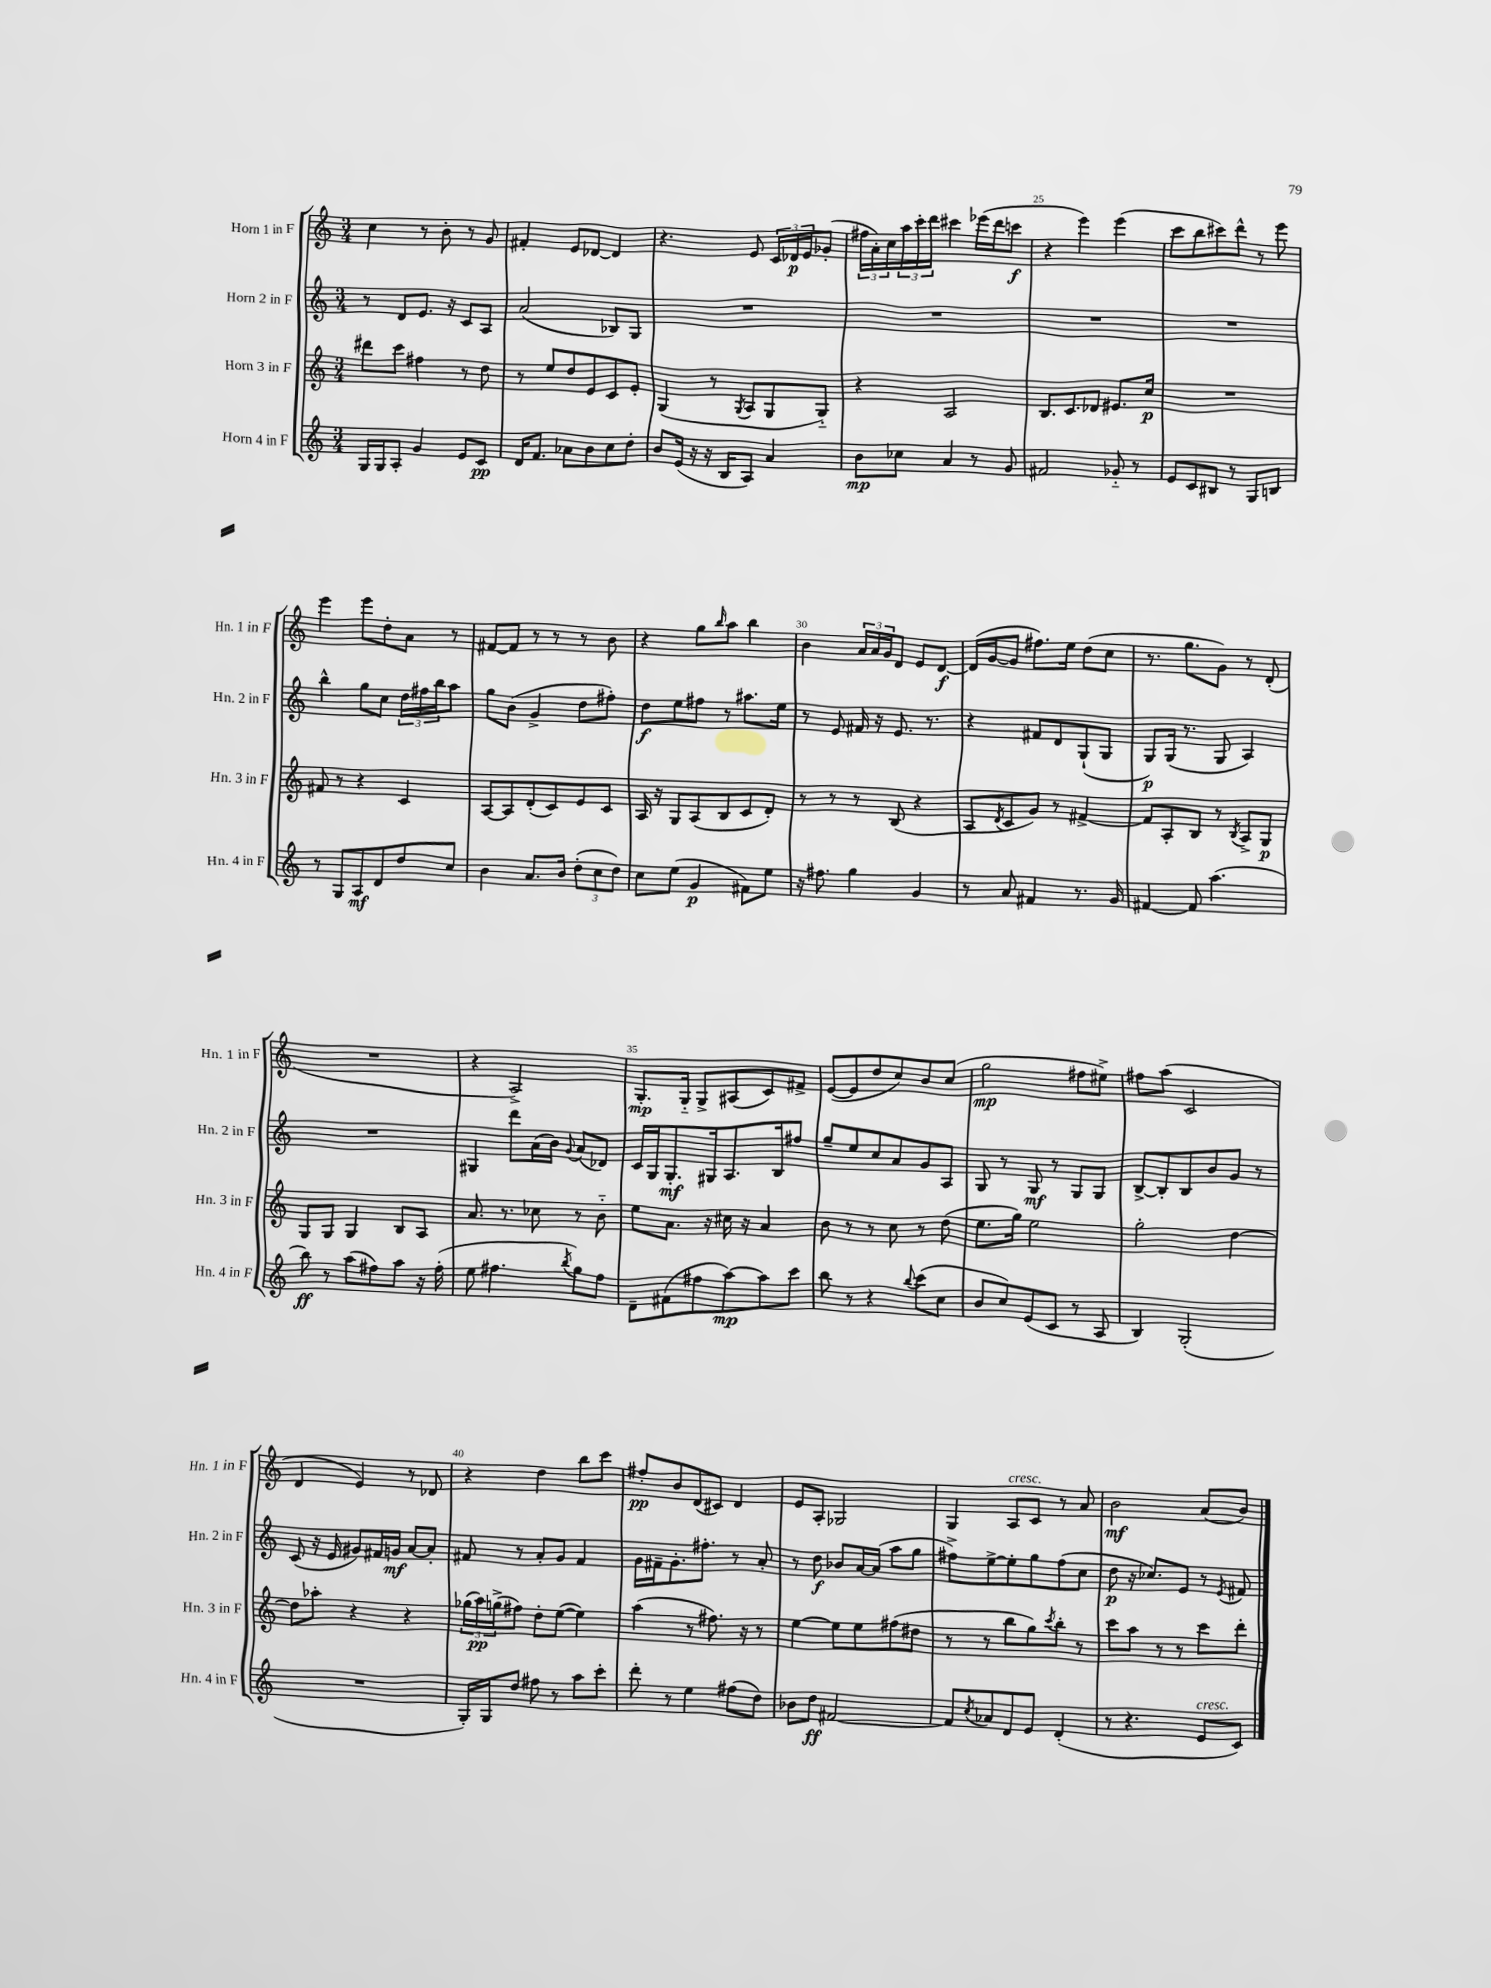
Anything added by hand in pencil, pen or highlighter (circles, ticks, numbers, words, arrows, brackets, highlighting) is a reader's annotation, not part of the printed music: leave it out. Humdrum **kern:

**kern	**dynam	**kern	**dynam	**kern	**dynam	**kern	**dynam
*part4	*part4	*part3	*part3	*part2	*part2	*part1	*part1
*staff4	*staff4	*staff3	*staff3	*staff2	*staff2	*staff1	*staff1
*I"Horn 4 in F	*	*I"Horn 3 in F	*	*I"Horn 2 in F	*	*I"Horn 1 in F	*
*I'Hn. 4 in F	*	*I'Hn. 3 in F	*	*I'Hn. 2 in F	*	*I'Hn. 1 in F	*
*clefG2	*	*clefG2	*	*clefG2	*	*clefG2	*
*k[]	*	*k[]	*	*k[]	*	*k[]	*
*M3/4	*	*M3/4	*	*M3/4	*	*M3/4	*
=21	=21	=21	=21	=21	=21	=21	=21
16G/LL	.	8ddd#X\L	.	8r	.	4cc\	.
16G/J	.	.	.	.	.	.	.
8A'/J	.	8ccc\J	.	8d/L	.	.	.
4g/	.	4ff#X\	.	8.e/J	.	8r	.
.	.	.	.	.	.	8b'\	.
.	.	.	.	16r	.	.	.
8e/L	.	8r	.	8c/L	.	8r	.
8c/J	pp	8dd\	.	8A/J	.	8g/	.
=22	=22	=22	=22	=22	=22	=22	=22
16d/KL	.	8r	.	(2a/	.	4f#X'/	.
8.f/J	.	.	.	.	.	.	.
.	.	8ee/L	.	.	.	.	.
8a-X\L	.	8dd/	.	.	.	8e/L	.
8b\	.	8e/	.	.	.	[8d-X/J	.
8cc\	.	8c/	.	8B-X/L)	.	4d-/]	.
8dd'\J	.	8e'/J	.	8G/J	.	.	.
=23	=23	=23	=23	=23	=23	=23	=23
8b/L	.	(4G/	.	2.r	.	4.r	.
(16e/Jk	.	.	.	.	.	.	.
16r	.	.	.	.	.	.	.
16r	.	8r	.	.	.	.	.
16B/KL	.	.	.	.	.	.	.
.	.	8qG/	.	.	.	.	.
8A/J)	.	8A/L	.	.	.	8e/	.
4a/	.	8G/	.	.	.	24c/LL	.
.	.	.	.	.	.	24d-X/	p
.	.	.	.	.	.	24e/J	.
.	.	8G/J)	.	.	.	(8g-X'/J	.
=24	=24	=24	=24	=24	=24	=24	=24
8b\L	mp	4r	.	2.r	.	24ff#X\LL	.
.	.	.	.	.	.	24a'\)	.
.	.	.	.	.	.	24cc\	.
8cc-X\J	.	.	.	.	.	24aa\	.
.	.	.	.	.	.	24ccc'\	.
.	.	.	.	.	.	24ddd\JJ	.
4a/	.	2A/	.	.	.	4ccc#X\	.
8r	.	.	.	.	.	(16eee-X\LL	.
.	.	.	.	.	.	16ddd\J	.
8g/	.	.	.	.	.	8cccn\J	f
=25	=25	=25	=25	=25	=25	=25	=25
2f#X/	.	8.B/L	.	2.r	.	4r	.
.	.	8.c/	.	.	.	.	.
.	.	.	.	.	.	4eee\)	.
.	.	8d-X/J	.	.	.	.	.
8g-X/	.	8.e#X/L	.	.	.	(4eee\	.
8r	.	.	.	.	.	.	.
.	.	16cc/Jk	p	.	.	.	.
=26	=26	=26	=26	=26	=26	=26	=26
8e/L	.	2.r	.	2.r	.	8ccc\L	.
8c/	.	.	.	.	.	8bb\	.
8B#X/J	.	.	.	.	.	8ccc#X\)	.
8r	.	.	.	.	.	8ddd^^\J	.
8G/L	.	.	.	.	.	8r	.
8Bn/J	.	.	.	.	.	8eee\	.
!!LO:LB:g=z
=27	=27	=27	=27	=27	=27	=27	=27
8r	.	8f#X/	.	4bb^^\	.	4eee\	.
8G/L	.	8r	.	.	.	.	.
8A/	mf	4r	.	8gg\L	.	8eee\L	.
8d/	.	.	.	8cc\J	.	8dd'\	.
8dd/	.	4c/	.	24dd\LL	.	8a\J	.
.	.	.	.	24ff#X\	.	.	.
.	.	.	.	24bb\J	.	.	.
8cc/J	.	.	.	8aa\J	.	8r	.
=28	=28	=28	=28	=28	=28	=28	=28
4b\	.	[8A/L	.	8gg\L	.	[8f#X/L	.
.	.	8A/]	.	(8b\J	.	8f#/J]	.
8.a/L	.	(8d'/	.	4g^/	.	8r	.
.	.	8c/)	.	.	.	8r	.
16b/Jk	.	.	.	.	.	.	.
(12dd'\L	.	8e/	.	8dd\L	.	8r	.
12cc\	.	.	.	.	.	.	.
.	.	8c/J	.	8ff#X'\J)	.	8b\	.
12dd\J)	.	.	.	.	.	.	.
=29	=29	=29	=29	=29	=29	=29	=29
8cc\L	.	16A/	.	8dd\L	f	4r	.
.	.	16r	.	.	.	.	.
(8ee\J	.	8G/L	.	8ee\	.	.	.
4g/	p	(8A/	.	8ff#X\J	.	8gg\L	.
.	.	.	.	.	.	16qqbb/	.
.	.	8B/	.	8r	.	8aa\J	.
8f#X\L)	.	8c/	.	8.aa#X\L	.	4bb\	.
8ee\J	.	8d'/J)	.	.	.	.	.
.	.	.	.	16ee\Jk	.	.	.
=30	=30	=30	=30	=30	=30	=30	=30
16r	.	8r	.	8r	.	4b\	.
8.ff#X\	.	.	.	.	.	.	.
.	.	8r	.	8e/	.	.	.
4gg\	.	8r	.	16f#X/	.	24a/LL	.
.	.	.	.	.	.	24a/	.
.	.	.	.	16r	.	.	.
.	.	.	.	.	.	24g/J	.
.	.	(8B/	.	8.e/	.	8d/J	.
4g/	.	4r	.	.	.	8e/L	.
.	.	.	.	8.r	.	.	.
.	.	.	.	.	.	[8d/J	f
=31	=31	=31	=31	=31	=31	=31	=31
8r	.	8A/L	.	4r	.	(16d/LL]	.
.	.	.	.	.	.	[16g/J	.
.	.	8qd/	.	.	.	.	.
8a/	.	8c/	.	.	.	8g/J]	.
4f#X/	.	8g/J)	.	8f#X/L	.	8.ff#X\L)	.
.	.	8r	.	8d/	.	.	.
.	.	.	.	.	.	16ee\Jk	.
8.r	.	[4f#X^/	.	(8G`/	.	(8dd\L	.
.	.	.	.	8G/J	.	8cc\J	.
16g/	.	.	.	.	.	.	.
=32	=32	=32	=32	=32	=32	=32	=32
[4f#X/	.	8f#/L]	.	8G/L)	p	8.r	.
.	.	8A'/	.	(16G/Jk	.	.	.
.	.	.	.	8.r	.	8.gg\L	.
8f#/]	.	8B/J	.	.	.	.	.
(4.aa\	.	8r	.	8G/	.	8g\J)	.
.	.	8qB/	.	.	.	.	.
.	.	8A^/L	.	4A/)	.	8r	.
.	.	8G/J	p	.	.	(8d'/	.
!!LO:LB:g=z
=33	=33	=33	=33	=33	=33	=33	=33
8bb\)	ff	8G/L	.	2.r	.	2.r	.
8r	.	8G/J	.	.	.	.	.
(8aa\L	.	4G/	.	.	.	.	.
8ff#X\)	.	.	.	.	.	.	.
8aa\J	.	8B/L	.	.	.	.	.
16r	.	8A/J	.	.	.	.	.
(16ff#'\	.	.	.	.	.	.	.
=34	=34	=34	=34	=34	=34	=34	=34
8ee\	.	8.a/	.	4G#X/	.	4r	.
4.ff#X\	.	.	.	.	.	.	.
.	.	8.r	.	.	.	.	.
.	.	.	.	8ddd\L	.	2A^/)	.
.	.	8cc-X\	.	(16a\L	.	.	.
.	.	.	.	16b\JJ)	.	.	.
8qbb/	.	.	.	8qqg/	.	.	.
8gg\L)	.	8r	.	(8a/L	.	.	.
8ff#\J	.	8b\	.	8d-X/J)	.	.	.
=35	=35	=35	=35	=35	=35	=35	=35
8d~\L	.	8ee\L	.	16c/LL	.	8.G'/L	mp
.	.	.	.	16G/J	.	.	.
(8f#X\	.	8.a\J	.	8.G'/	mf	.	.
.	.	.	.	.	.	16G/Jk	.
8ff#X\	.	.	.	.	.	8G^/L	.
.	.	16r	.	16G#X/k	.	.	.
[8aa\)	mp	16cc#X\	.	8.A/	.	(8A#X/	.
.	.	16r	.	.	.	.	.
8aa\]	.	4a/	.	.	.	8c/)	.
.	.	.	.	16B/k	.	.	.
8ccc\J	.	.	.	8ff#X/J	.	8f#X^/J	.
=36	=36	=36	=36	=36	=36	=36	=36
8bb\	.	8b\	.	8gg~/L	.	([8e/L	.
8r	.	8r	.	8ee/	.	8e/]	.
4r	.	8r	.	8cc/	.	8dd/	.
.	.	8cc\	.	8a/	.	8cc/)	.
8qqbb/	.	.	.	.	.	.	.
(8ccc\L	.	8r	.	8g/	.	8b/	.
8cc\J	.	(8dd\	.	8A/J	.	(8cc/J	.
=37	=37	=37	=37	=37	=37	=37	=37
8b/L	.	8.ee\L	.	8G/	.	2gg\	mp
8cc/)	.	.	.	8r	.	.	.
.	.	16gg\Jk)	.	.	.	.	.
(8e/	.	2ee\	.	8G/	mf	.	.
8c/J	.	.	.	8r	.	.	.
8r	.	.	.	8G/L	.	8ff#X\L	.
8A/	.	.	.	8G/J	.	8ee#X^\J)	.
=38	=38	=38	=38	=38	=38	=38	=38
4B/)	.	2gg'\	.	[8B^/L	.	8ff#X\L	.
.	.	.	.	8B'/]	.	(8aa\J	.
(2G'/	.	.	.	8B/	.	2c/	.
.	.	.	.	8b/	.	.	.
.	.	[4dd\	.	8g/J	.	.	.
.	.	.	.	8r	.	.	.
!!LO:LB:g=z
=39	=39	=39	=39	=39	=39	=39	=39
2.r	.	8dd\L]	.	(8c/	.	4d/	.
.	.	8aa-X'\J	.	16r	.	.	.
.	.	.	.	16e/	.	.	.
.	.	4r	.	8g#X/L)	.	4e/)	.
.	.	.	.	16f#X/L	.	.	.
.	.	.	.	16gn/JJ	mf	.	.
.	.	4r	.	[8a/L	.	8r	.
.	.	.	.	8a'/J]	.	8d-X/	.
=40	=40	=40	=40	=40	=40	=40	=40
16G'/LL)	.	(24gg-X\LL	.	8f#X/	.	4r	.
.	.	24aa\)	pp	.	.	.	.
16G/J	.	.	.	.	.	.	.
.	.	(24ggn^\J	.	.	.	.	.
8dd/J	.	8ff#X\J)	.	8r	.	.	.
8ff#X\	.	8dd'\L	.	8a'/L	.	4dd\	.
8r	.	([8ee\J	.	8g/J	.	.	.
8aa\L	.	4ee\])	.	4f#/	.	8bb\L	.
8ccc'\J	.	.	.	.	.	8ccc\J	.
=41	=41	=41	=41	=41	=41	=41	=41
8ddd'\	.	(4aa\	.	16g\LL	.	8ff#X'/L	pp
.	.	.	.	16f#X~\J	.	.	.
8r	.	.	.	8.g'\	.	8b/	.
4ee\	.	8r	.	.	.	(8d/	.
.	.	.	.	8.ff#X'\J	.	.	.
.	.	8.ff#X\)	.	.	.	8c#X/J)	.
(8ff#X\L	.	.	.	8r	.	4d/	.
.	.	16r	.	.	.	.	.
8dd\J)	.	8r	.	8a'/	.	.	.
=42	=42	=42	=42	=42	=42	=42	=42
8b-X\L	.	[4ee\	.	8r	.	8e/L	.
8dd\J	ff	.	.	8dd\	f	8A'/J	.
[2f#X/	.	8ee\L]	.	8b-X/L	.	2G-X/	.
.	.	8ee\	.	[16a/L	.	.	.
.	.	.	.	(16a/JJ]	.	.	.
.	.	(8ff#X\	.	8aa\L	.	.	.
.	.	8dd#X\J	.	8gg\J	.	.	.
=43	=43	=43	=43	=43	=43	=43	=43
8f#/L]	.	8r	.	8ff#X^\L)	.	4G/	.
8qcc/	.	.	.	.	.	.	.
8a-X/	.	8r	.	[8ee^\	.	.	.
!	!	!	!	!	!	!LO:TX:a:i:t=cresc.	!
8d/	.	8bb\L	.	8ee'\]	.	8A/L	.
8e/J	.	8gg\)	.	8gg\	.	8c/J	.
.	.	8qccc/	.	.	.	.	.
(4d'/	.	8bb'\J	.	(8ff#\	.	8r	.
.	.	8r	.	8cc\J	.	8a/	.
=44	=44	=44	=44	=44	=44	=44	=44
8r	.	8ccc\L	.	8dd\	p	2b\	mf
4.r	.	8aa\J	.	16r	.	.	.
.	.	.	.	8.cc-X/L)	.	.	.
.	.	8r	.	.	.	.	.
.	.	8r	.	8e/J	.	.	.
!LO:TX:a:i:t=cresc.	!	!	!	!	!	!	!
8e/L	.	8ccc\L	.	8r	.	(8a/L	.
.	.	.	.	8qe/	.	.	.
8c/J)	.	8ddd'\J	.	8f#X/	.	8b/J)	.
==	==	==	==	==	==	==	==
*-	*-	*-	*-	*-	*-	*-	*-
